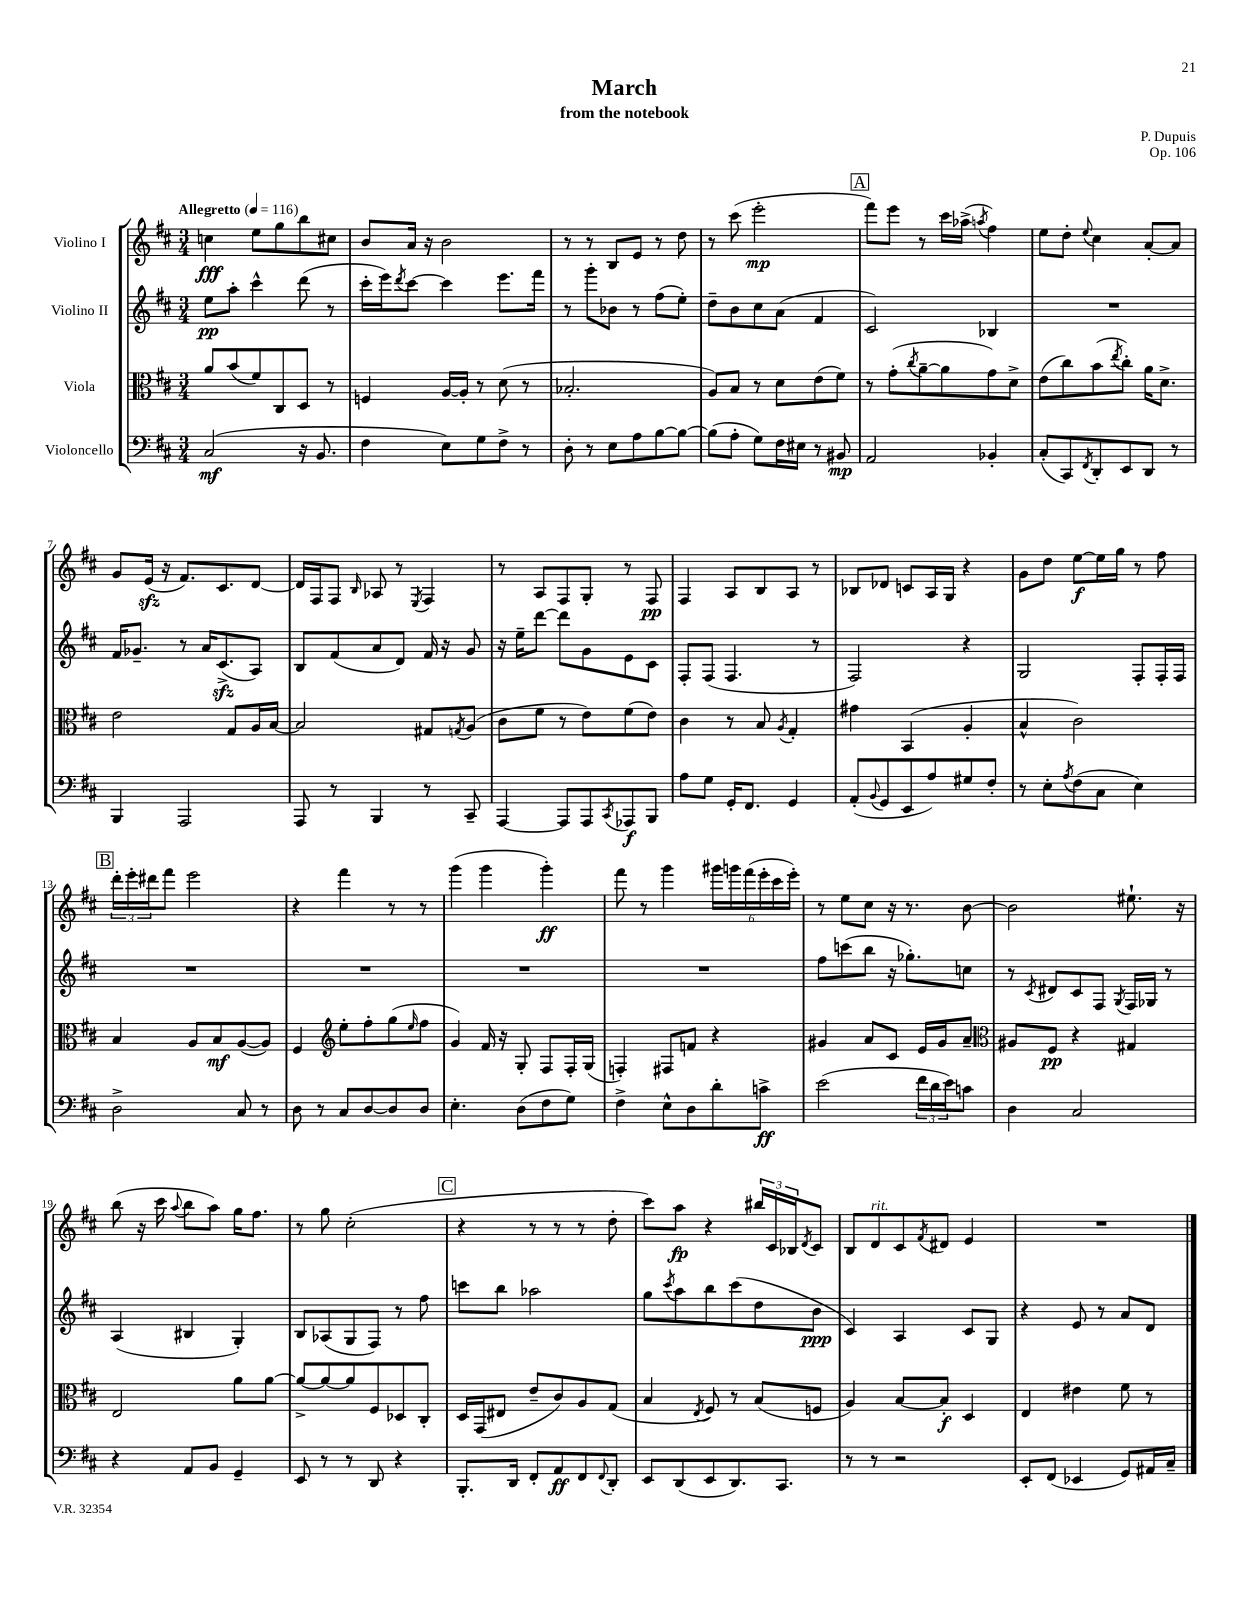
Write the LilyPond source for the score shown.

\header { title = "March" composer = "P. Dupuis" subtitle = "from the notebook" opus = "Op. 106" }
<<
\new StaffGroup <<
\new Staff = "s0" \with { instrumentName = "Violino I" } {
    \clef treble \key d \major \numericTimeSignature \time 3/4 \tempo "Allegretto" 4 = 116
    c''4\fff e''8 g''8 b''8 cis''8 |
    b'8 a'16 r16 b'2 |
    r8 r8 b8 e'8 r8 d''8 |
    r8 cis'''8( e'''2-.\mp |
    \mark \markup { \box "A" } fis'''8) e'''8 r8 cis'''16 aes''16->( \acciaccatura { a''8 } fis''4) |
    e''8 d''8-. \appoggiatura { e''8 } cis''4 a'8~-. a'8 |
    g'8 e'16\sfz( r16 fis'8.) cis'8. d'8~ |
    d'16 fis16 fis8 \grace { b16 } aes8 r8 \acciaccatura { e8 } fis4 |
    r8 a8 fis8 g8-. r8 fis8\pp |
    fis4 a8 b8 a8 r8 |
    bes8 des'8 c'8 a16 g16 r4 |
    g'8 d''8 e''8~\f e''16 g''16 r8 fis''8 |
    \mark \markup { \box "B" } \tuplet 3/2 { d'''16-. e'''16-. dis'''16 } fis'''8 e'''2 |
    r4 fis'''4 r8 r8 |
    g'''4( g'''4 g'''4-.\ff) |
    fis'''8 r8 g'''4 \tuplet 6/4 { gis'''16 g'''16 fis'''16( e'''16-. cis'''16 e'''16-.) } |
    r8 e''8 cis''8 r16 r8. b'8~ |
    b'2 eis''8.-! r16 |
    b''8( r16 cis'''16 \appoggiatura { a''8 } b''8 a''8) g''16 fis''8. |
    r8 g''8 cis''2-.( |
    \mark \markup { \box "C" } r4 r8 r8 r8 d''8-. |
    cis'''8) a''8\fp r4 \tuplet 3/2 { bis''16 cis'16 bes16 } \acciaccatura { d'8 } cis'8 |
    b8 d'8^\markup { \italic "rit." } cis'8 \acciaccatura { fis'8 } dis'8 e'4 |
    R2. \bar "|." |
}
\new Staff = "s1" \with { instrumentName = "Violino II" } {
    \clef treble \key d \major \numericTimeSignature \time 3/4
    e''8\pp a''8-. cis'''4-^ d'''8( r8 |
    cis'''16-. e'''16) \acciaccatura { d'''8 } cis'''8~ cis'''4 e'''8. fis'''16 |
    r8 g'''8-. bes'8 r8 fis''8( e''8-.) |
    d''8-- b'8 cis''8 a'8( fis'4 |
    \mark \markup { \box "A" } cis'2) bes4 |
    R2. |
    fis'16 ges'8.-- r8 a'16 cis'8.->\sfz( a8) |
    b8 fis'8( a'8 d'8) fis'16 r16 g'8 |
    r16 e''16-- d'''8~ d'''8 g'8 e'8 cis'8 |
    fis8-. fis8( fis4. r8 |
    fis2) r4 |
    g2 fis8-. fis16-. fis16 |
    \mark \markup { \box "B" } R2. |
    R2. |
    R2. |
    R2. |
    fis''8 c'''8( b''8 r16 ges''8.-.) c''8 |
    r8 \acciaccatura { cis'8 } dis'8 cis'8 fis8 \acciaccatura { g8 } fis16 ges16 r8 |
    a4( bis4 g4-.) |
    b8 aes8( g8 fis8) r8 fis''8 |
    \mark \markup { \box "C" } c'''8 b''8 aes''2 |
    g''8 \acciaccatura { cis'''8 } a''8 b''8 cis'''8( d''8 b'8\ppp |
    cis'4) a4 cis'8 g8 |
    r4 e'8 r8 a'8 d'8 \bar "|." |
}
\new Staff = "s2" \with { instrumentName = "Viola" } {
    \clef alto \key d \major \numericTimeSignature \time 3/4
    a'8 b'8( fis'8) cis8 d8 r8 |
    f4 a16~ a16-. r8 d'8( r8 |
    bes2.-. |
    a8) b8 r8 d'8 e'8( fis'8) |
    \mark \markup { \box "A" } r8 g'8-.( \acciaccatura { cis''8 } a'8~-- a'8 g'8) d'8-> |
    e'8( cis''8) b'8( \acciaccatura { e''8 } cis''8-.) a'16 d'8.-> |
    e'2 g8 a16 b16~ |
    b2 gis8 \acciaccatura { g8 } a8( |
    cis'8 fis'8 r8 e'8) fis'8( e'8) |
    cis'4 r8 b8 \acciaccatura { a8 } g4-. |
    gis'4 b,4( a4-. |
    b4-^ cis'2) |
    \mark \markup { \box "B" } b4 a8 b8\mf a8~( a8) |
    fis4 \clef treble e''8-. fis''8-. g''8( \grace { e''16 } fis''8 |
    g'4) fis'16 r16 g8-. fis8 fis16-. g16( |
    f4-.) fis8 f'8 r4 |
    gis'4 a'8 cis'8 e'16 gis'16 a'8-- |
    \clef alto ais8 fis8\pp r4 gis4 |
    e2 a'8 a'8~ |
    a'8~-> a'8~ a'8 fis8 des8 cis8-. |
    \mark \markup { \box "C" } d16 g,16( eis8 e'8-- cis'8) a8 g8( |
    b4 \acciaccatura { e8 } fis8) r8 b8( f8 |
    a4) b8~ b8-.\f d4 |
    e4 eis'4 fis'8 r8 \bar "|." |
}
\new Staff = "s3" \with { instrumentName = "Violoncello" } {
    \clef bass \key d \major \numericTimeSignature \time 3/4
    cis2\mf( r16 b,8. |
    fis4 e8) g8 fis8-> r8 |
    d8-. r8 e8 a8 b8~ b8~ |
    b8( a8-. g8) fis16 eis16 r8 bis,8\mp |
    \mark \markup { \box "A" } a,2 bes,4-. |
    cis8-.( cis,8) \acciaccatura { fis,8 } d,8-. e,8 d,8 r8 |
    b,,4 a,,2 |
    a,,8 r8 b,,4 r8 cis,8-- |
    a,,4~ a,,8 a,,8 \acciaccatura { cis,8 } aes,,8\f b,,8 |
    a8 g8 g,16-. fis,8. g,4 |
    a,8-.( \appoggiatura { b,8 } g,8 e,8 a8) gis8 fis8-. |
    r8 e8-. \acciaccatura { a8 } fis8( cis8 e4) |
    \mark \markup { \box "B" } d2-> cis8 r8 |
    d8 r8 cis8 d8~ d8 d8 |
    e4.-. d8( fis8 g8) |
    fis4-> e8-^ d8 d'8-. c'8->\ff |
    e'2( \tuplet 3/2 { fis'16 d'16 e'16) } c'8 |
    d4 cis2 |
    r4 a,8 b,8 g,4-- |
    e,8 r8 r8 d,8 r4 |
    \mark \markup { \box "C" } b,,8.-. d,16 fis,8-. a,8\ff fis,8 \appoggiatura { fis,8 } d,8-. |
    e,8 d,8( e,8 d,8.) cis,8. |
    r8 r8 r2 |
    e,8-. fis,8( ees,4 g,8) ais,16 cis16-- \bar "|." |
}
>>
>>
